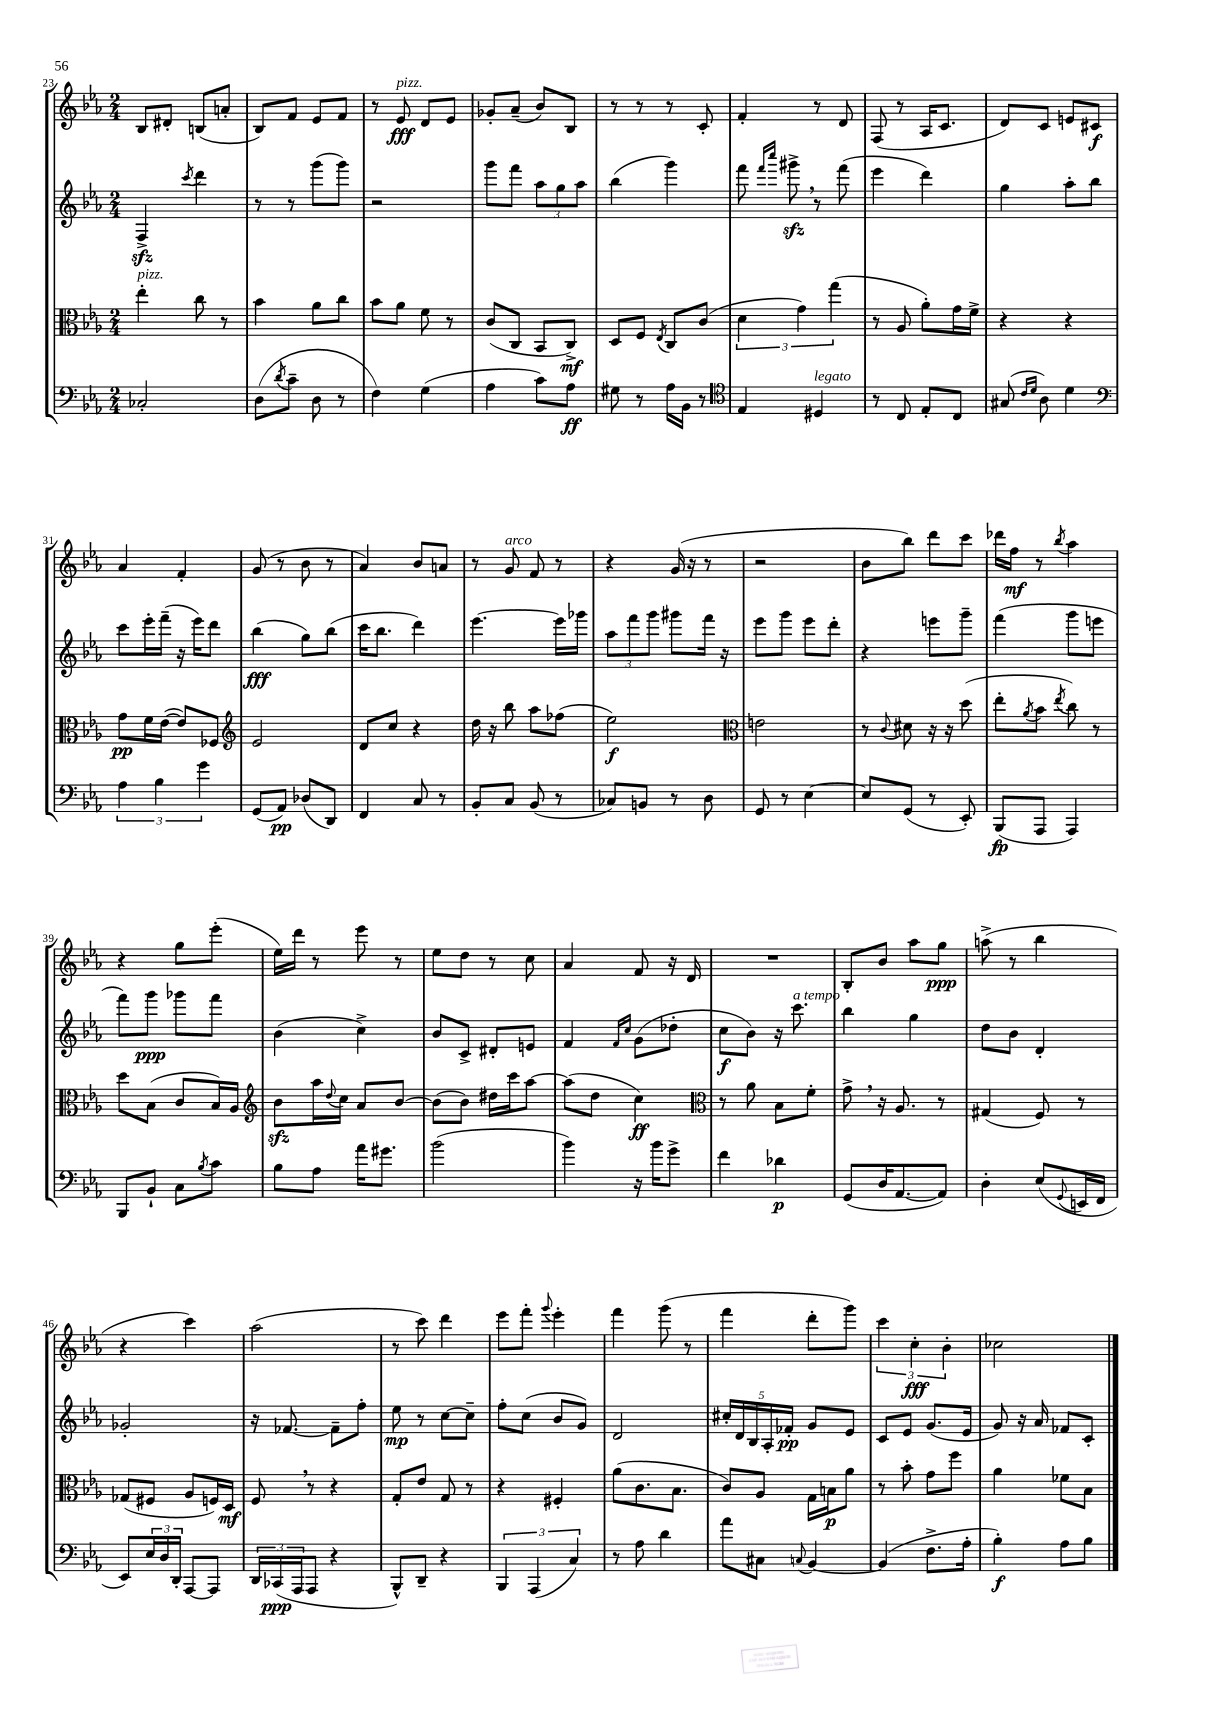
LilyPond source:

<<
\new StaffGroup <<
\new Staff = "s0" {
    \clef treble \key ees \major \numericTimeSignature \time 2/4
    bes8 dis'8-. b8( a'8-. |
    bes8) f'8 ees'8 f'8 |
    r8 ees'8\fff^\markup { \italic "pizz." } d'8 ees'8 |
    ges'8-. aes'8--( bes'8) bes8 |
    r8 r8 r8 c'8-. |
    f'4-. r8 d'8 |
    f8( r8 aes16 c'8. |
    d'8) c'8 e'8 cis'8\f |
    aes'4 f'4-. |
    g'8( r8 bes'8 r8 |
    aes'4) bes'8 a'8 |
    r8 g'8^\markup { \italic "arco" } f'8 r8 |
    r4 g'16( r16 r8 |
    r2 |
    bes'8 bes''8) d'''8 c'''8 |
    des'''16 f''16\mf r8 \acciaccatura { bes''8 } aes''4 |
    r4 g''8 ees'''8-.( |
    ees''16) d'''16 r8 ees'''8 r8 |
    ees''8 d''8 r8 c''8 |
    aes'4 f'8 r16 d'16 |
    R2 |
    bes8-. bes'8 aes''8 g''8\ppp |
    a''8->( r8 bes''4 |
    r4 c'''4) |
    aes''2( |
    r8 c'''8) d'''4 |
    ees'''8 f'''8-. \appoggiatura { g'''8 } ees'''4-. |
    f'''4 g'''8( r8 |
    f'''4 d'''8-. g'''8) |
    \tuplet 3/2 { c'''4 c''4-.\fff bes'4-. } |
    ces''2 \bar "|." |
}
\new Staff = "s1" {
    \clef treble \key ees \major \numericTimeSignature \time 2/4
    f4->\sfz \acciaccatura { c'''8 } d'''4 |
    r8 r8 g'''8( g'''8) |
    r2 |
    g'''8 f'''8 \tuplet 3/2 { aes''8 g''8 aes''8 } |
    bes''4( g'''4) |
    f'''8 \grace { f'''16 c''''16 } gis'''8->\sfz \breathe r8 f'''8( |
    ees'''4 d'''4) |
    g''4 aes''8-. bes''8 |
    c'''8 ees'''16-. f'''16--( r16 ees'''16) d'''8 |
    bes''4\fff( g''8) bes''8( |
    c'''16 bes''8. d'''4) |
    ees'''4.~ ees'''16 ges'''16 |
    \tuplet 3/2 { aes''8 f'''8 g'''8 } gis'''8 f'''16 r16 |
    ees'''8 g'''8 ees'''8 d'''8-. |
    r4 e'''8 g'''8-- |
    f'''4( g'''8 e'''8 |
    f'''8) g'''8\ppp ges'''8 f'''8 |
    bes'4( c''4->) |
    bes'8 c'8-> dis'8-. e'8 |
    f'4 \grace { f'16 c''16 } g'8( des''8-. |
    c''8\f bes'8) r16 c'''8.^\markup { \italic "a tempo" } |
    bes''4 g''4 |
    d''8 bes'8 d'4-. |
    ges'2-. |
    r16 fes'8.~ fes'8-- f''8-. |
    ees''8\mp r8 c''8~ c''8-- |
    f''8-. c''8( bes'8 g'8) |
    d'2 |
    \tuplet 5/4 { cis''16-. d'16 bes16 aes16-. fes'16-.\pp } g'8 ees'8 |
    c'8 ees'8 g'8.( ees'16 |
    g'8) r16 aes'16 fes'8 c'8-. \bar "|." |
}
\new Staff = "s2" {
    \clef alto \key ees \major \numericTimeSignature \time 2/4
    ees''4-.^\markup { \italic "pizz." } c''8 r8 |
    bes'4 aes'8 c''8 |
    bes'8 aes'8 f'8 r8 |
    c'8( c8 bes,8 c8->\mf) |
    d8 f8 \acciaccatura { ees8 } c8 c'8( |
    \tuplet 3/2 { d'4 g'4) g''4( } |
    r8 aes8 aes'8-.) g'16 f'16-> |
    r4 r4 |
    g'8\pp f'16 ees'16~( ees'8) fes8 |
    \clef treble ees'2 |
    d'8 c''8 r4 |
    d''16 r16 bes''8 aes''8 fes''8( |
    ees''2\f) |
    \clef alto e'2 |
    r8 \appoggiatura { c'8 } dis'8 r16 r16 d''8( |
    ees''8-. \acciaccatura { aes'8 } bes'8 \acciaccatura { ees''8 } c''8) r8 |
    d''8 bes8( c'8 bes16) aes16 |
    \clef treble bes'8\sfz aes''16 \appoggiatura { d''8 } c''16 aes'8 bes'8~ |
    bes'8( bes'8) dis''16 c'''16 aes''8~ |
    aes''8( d''8 c''4\ff) |
    \clef alto r8 aes'8 bes8 f'8-. |
    g'8-> \breathe r16 aes8. r8 |
    gis4( f8) r8 |
    ges8( fis8 aes8 f16) d16\mf |
    f8 \breathe r8 r4 |
    g8-. ees'8 g8 r8 |
    r4 fis4-. |
    aes'8( c'8. bes8. |
    c'8) aes8 g16 b16\p aes'8 |
    r8 bes'8-. g'8 f''8 |
    aes'4 fes'8 bes8 \bar "|." |
}
\new Staff = "s3" {
    \clef bass \key ees \major \numericTimeSignature \time 2/4
    ces2-. |
    d8( \acciaccatura { d'8 } c'8-- d8 r8 |
    f4) g4( |
    aes4 c'8) aes8\ff |
    gis8 r8 aes16 bes,16 r8 |
    \clef tenor ees4 dis4^\markup { \italic "legato" } |
    r8 c8 ees8-. c8 |
    gis8( \grace { c'16 d'16 } aes8) d'4 |
    \clef bass \tuplet 3/2 { aes4 bes4 g'4 } |
    g,8( aes,8\pp) des8( d,8) |
    f,4 c8 r8 |
    bes,8-. c8 bes,8( r8 |
    ces8) b,8 r8 d8 |
    g,8 r8 ees4~ |
    ees8 g,8( r8 ees,8-.) |
    bes,,8\fp( aes,,8 aes,,4) |
    bes,,8 bes,8-! c8 \acciaccatura { bes8 } c'8 |
    bes8 aes8 aes'16 gis'8. |
    bes'2( |
    bes'4) r16 bes'16 g'8-> |
    f'4 des'4\p |
    g,8( d16 aes,8.~ aes,8) |
    d4-. ees8( \appoggiatura { g,8 } e,16 f,16 |
    ees,8) \tuplet 3/2 { ees16 d16 d,16-. } aes,,8~ aes,,8 |
    \tuplet 3/2 { d,16 ces,16\ppp( aes,,16 } aes,,8 r4 |
    bes,,8-^) d,8-- r4 |
    \tuplet 3/2 { bes,,4 aes,,4( c4) } |
    r8 aes8 d'4 |
    aes'8 cis8 \appoggiatura { c8 } bes,4~ |
    bes,4( f8.-> aes16-. |
    bes4-.\f) aes8 bes8 \bar "|." |
}
>>
>>
\layout { \context { \Score currentBarNumber = #23 } }
